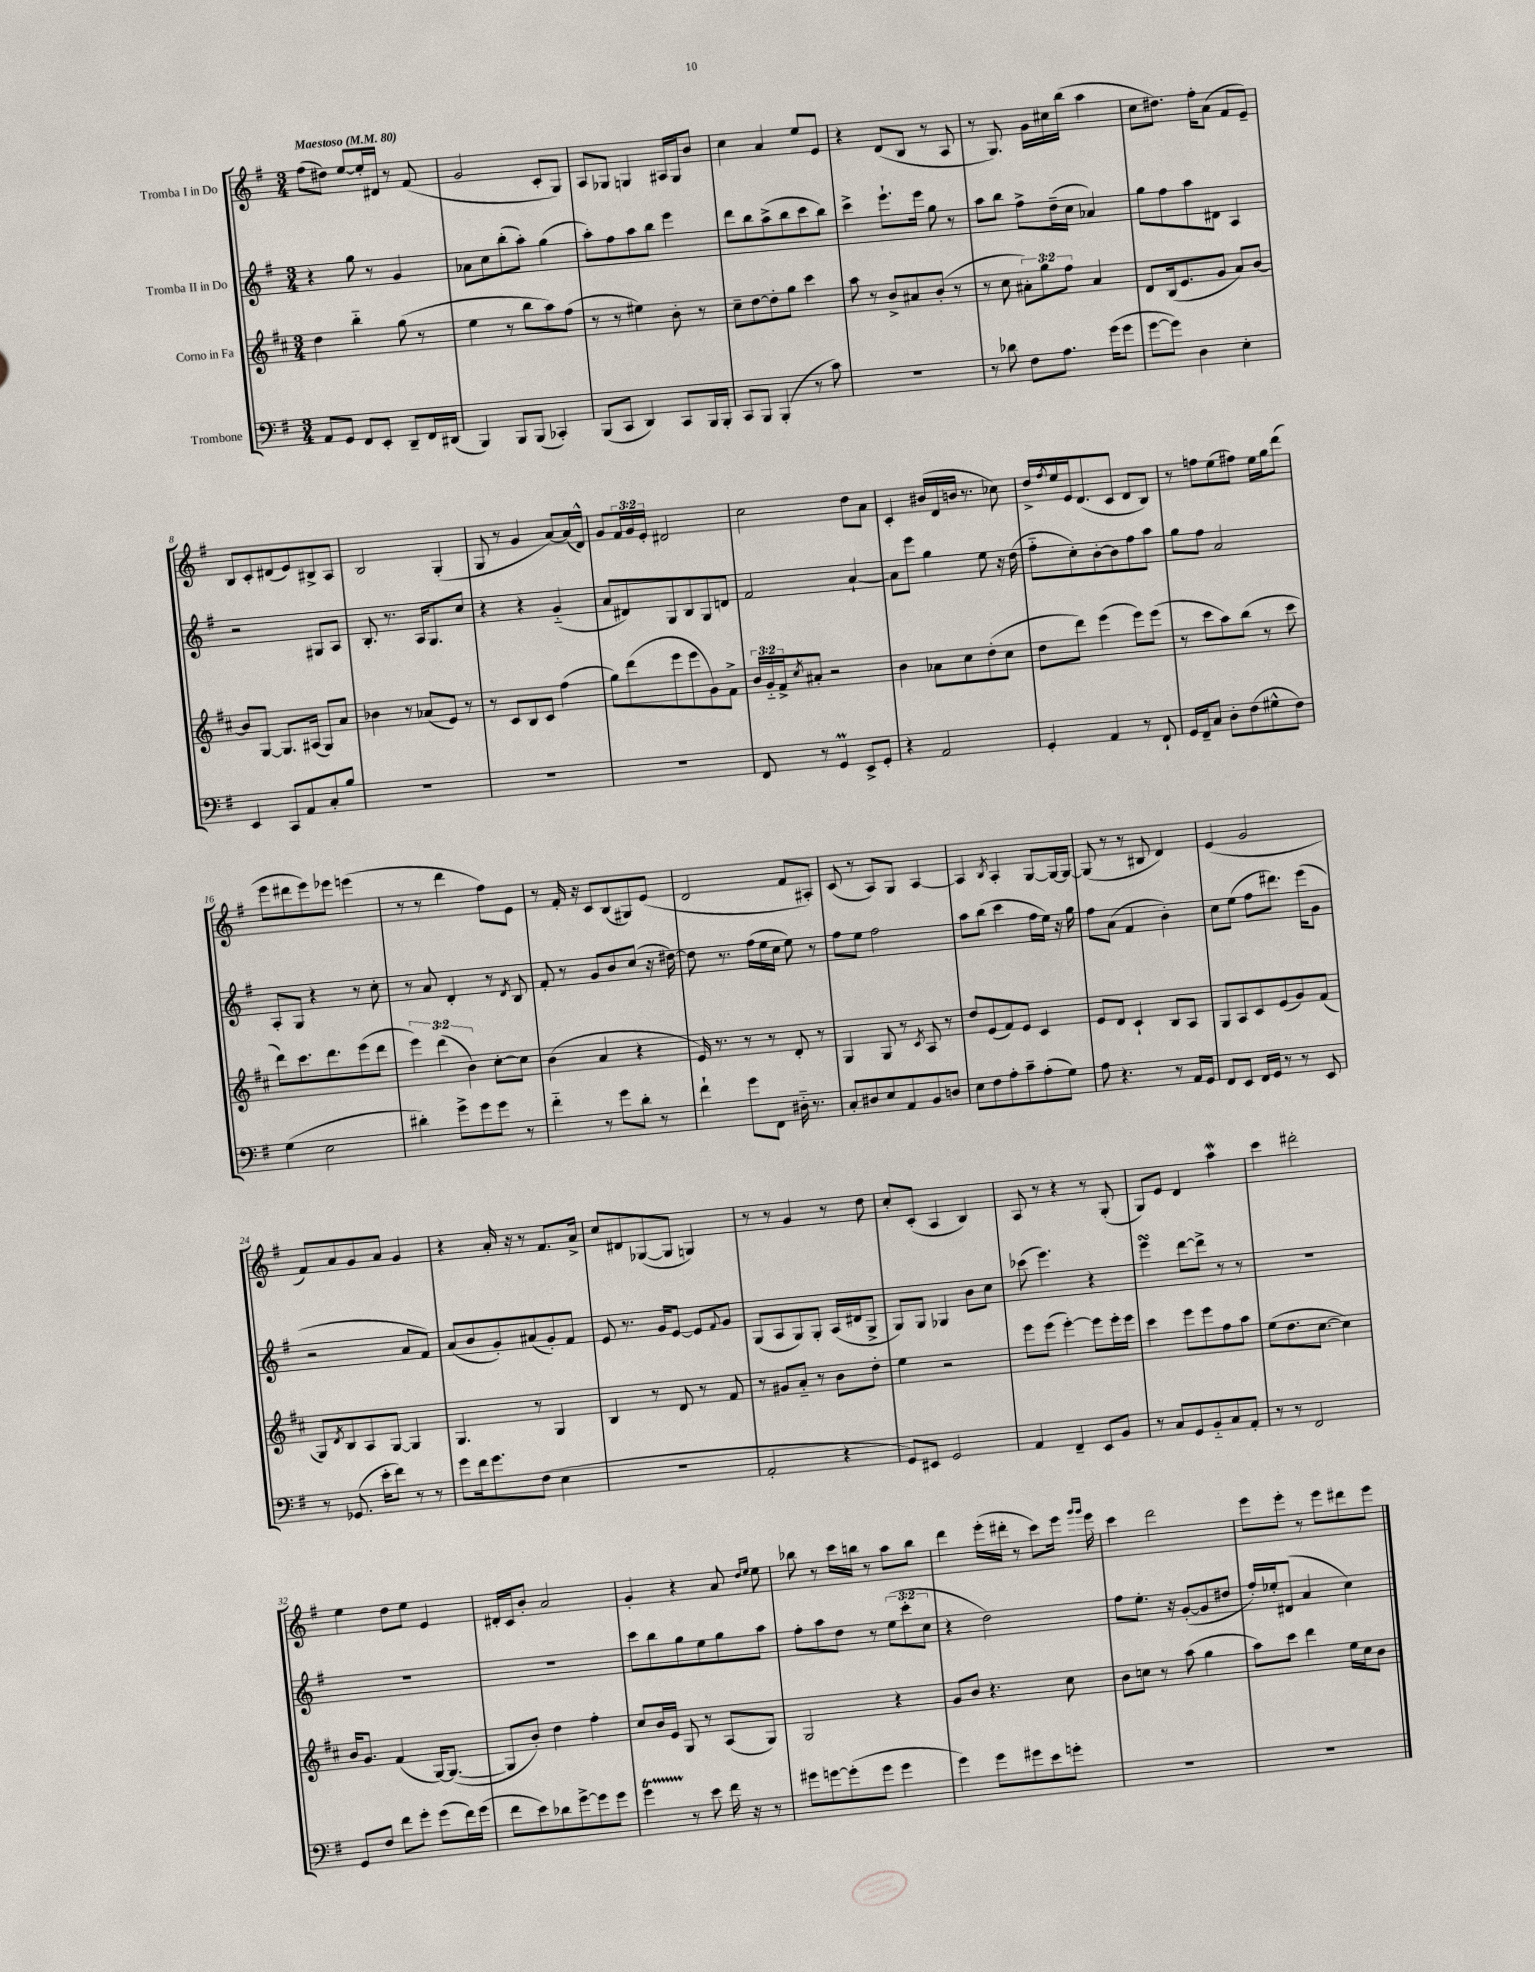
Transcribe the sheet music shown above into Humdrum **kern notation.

**kern	**kern	**kern	**kern
*part4	*part3	*part2	*part1
*staff4	*staff3	*staff2	*staff1
*I"Trombone	*I"Corno in Fa	*I"Tromba II in Do	*I"Tromba I in Do
*clefF4	*clefG2	*clefG2	*clefG2
*k[f#]	*k[f#c#]	*k[f#]	*k[f#]
*M3/4	*M3/4	*M3/4	*M3/4
*MM80	*MM80	*MM80	*MM80
=1	=1	=1	=1
!	!	!	!LO:TX:a:B:t=Maestoso
8AA/L	4dd\	4r	(8ff#\L
8GG/J	.	.	8dd#X\J)
8FF#/L	4bb\	8gg\	[8ee/L
8EE'/J	.	8r	16ee'/L]
.	.	.	16d#X/JJ
8DD~/L	(8gg\	4g/	8r
16FF#/L	8r	.	(8f#/
(16DD#X/JJ	.	.	.
=2	=2	=2	=2
4BBB/)	4ee\	8a-X\L	2g/
.	.	8cc\	.
8BBB/L	8r	(8bb'\	.
(8BBB/J	8bb\L	8aa'\J)	.
4CC-X'/)	8aa\)	(4gg\	8c'/L
.	(8ff#\J	.	8G/J)
=3	=3	=3	=3
(8BBB/L	8r	8aa'\L)	8A/L
8CC/J	8r	8ff#\	8G-X/J
4DD/)	4ee#X\)	8aa\	4Gn/
.	.	8bb\J	.
8CC/L	8b'\	4eee\	16A#X/LL
.	.	.	16G/J
16BBB/L	8r	.	8b/J
16BBB'/JJ	.	.	.
=4	=4	=4	=4
8CC/L	8cc#~\L	8ddd\L	4cc\
8BBB/J	[8dd\	8bb\	.
(4BBB'/	8dd'\]	(8aa^\	4a/
.	8gg\J	8bb\	.
8r	4ccc#\	8ccc\	8ee/L
8c\)	.	8bb\J)	8e/J
=5	=5	=5	=5
2.r	8aa\	4ccc^\	4r
.	8r	.	.
.	8b^/L	8.eee`\L	(8d/L
.	8a#X/	.	8B/J
.	.	16eee\Jk	.
.	(8b'/J	8gg\	8r
.	8r	8r	8A/
=6	=6	=6	=6
8r	8r	8aa\L	8r
8d-X\	8cc#\	8bb\J	8.G/)
8F#\L	12a#X'\L)	8ff#^\L	.
.	.	.	16g\LL
.	12gg\	.	.
8.A\J	.	(16dd~\L	16cc#X\
.	12ff#\J	.	.
.	.	16cc\JJ	(16bb\JJ
.	4a#/	4a-X/)	4aa\
(16g\KL	.	.	.
8g\J	.	.	.
=7	=7	=7	=7
[8g\L	8d/L	8gg\L	8cc\L
8g\J])	(16B/k	8ff#\	8.dd#X\J)
.	8.e/	.	.
4D\	.	8aa\	.
.	.	.	16ff#'\KL
.	8g/J	8d#X\J	(8a\J
4E'\	8a/L)	4A/	8f#/L
.	[8b/J	.	8e~/J)
!!LO:LB:g=z
=8	=8	=8	=8
4EE/	8b/L]	2r	8B/L
.	[8G/J	.	8c'/
8CC/L	8.G/L]	.	(8d#X/
8AA/	.	.	8e/)
.	(16A#X/Jk	.	.
8C'/	8G/L)	8G#X/L	8B#X^/
8B/J	8a/J	8A/J	8A/J
=9	=9	=9	=9
2.r	4b-X\	8.B'/	2B/
.	.	8.r	.
.	8r	.	.
.	(8a-X/L	16A/KL	.
.	.	8.G/	.
.	8e/J)	.	(4G'/
.	8r	8cc/J	.
=10	=10	=10	=10
2.r	8r	4r	8G/
.	8c#/L	.	8r
.	8B/	4r	4g/
.	8c#/J	.	.
.	(4ff#\	(4g/	[8a/L)
.	.	.	(16a/L]
.	.	.	16d^^/JJ)
=11	=11	=11	=11
2.r	8gg\L)	8a/L	8g/L
.	(8ddd\	8d#X/)	24f#/L
.	.	.	24g/
.	.	.	24e'/JJ
.	8eee\	8G/	2d#X/
.	8eee\	8B/	.
.	8g\)	8G/	.
.	8f#^\J	8dn/J	.
=12	=12	=12	=12
8FF#/	24b/LL	2f#/	2cc\
.	24g/	.	.
.	24f#^/J	.	.
.	8qcc#/	.	.
8r	8a#X'/J	.	.
4GGM/	2r	.	.
8EE^/L	.	[4a`/	8dd\L
8GG'/J	.	.	8a\J
=13	=13	=13	=13
4r	4b\	8a\L]	4c'/
.	.	8eee\J	.
2AA/	8a-X\L	4gg\	(16b#X/LL
.	.	.	16d/
.	8cc#\	.	16bn/JJ
.	.	.	8.r
.	(8dd'\	8ee\	.
.	8cc#\J	16r	8cc-X\)
.	.	(16dd\	.
=14	=14	=14	=14
4GG'/	8dd\L	8ff#\L	16dd^/LL
.	.	.	8qff#/
.	.	.	16ee/
.	8ddd\J)	8cc'\)	16e/J
.	.	.	(8.d/
4AA/	(4eee\	[8b'\	.
.	.	8b\]	8c/J
8r	8eee\L)	8ff#\	8d/L
8FF#`/	(8eee\J	8aa\J	8B/J)
=15	=15	=15	=15
16GG/LL	8r	8gg\L	8r
16FF#~/J	.	.	.
8C/J	8ccc#\L	8ff#\J	8ffn\L
8D'\L	8aa\)	2a/	(8ee\
(8F#\	(8bb\J	.	8ff#X\J)
8G#X^^\	8r	.	16ee\LL
.	.	.	16gg\J
8F#\J)	8ccc#\	.	(8ddd\J
!!LO:LB:g=z
=16	=16	=16	=16
(4G\	8ddd\L)	8A'/L	8eee\L
.	8.ccc#\	8G/J	8ddd#X\
2E\	.	4r	8eee\)
.	8.ddd\	.	.
.	.	.	8eee-X\J
.	(8eee\	8r	(4eeen\
.	8ddd\J	8cc'\	.
=17	=17	=17	=17
4d#X'\)	6eee\)	8r	8r
.	.	8a/	8r
.	(6ddd\	.	.
8g^\L	.	4d'/	4ddd\
.	6b\)	.	.
8g\	.	.	.
8g\J	[8cc#'\L	8r	8ff#\L)
.	.	8qd/	.
8r	8cc#\J]	8B/	8e\J
=18	=18	=18	=18
4f#\	(4b\	8f#'/	8r
.	.	8r	16f#'/
.	.	.	16r
8r	4a/	8g/L	8c/L
8g\L	.	8b/	(8B/
8d'\J	4r	(8cc/J	8G#X/)
8r	.	16r	(8e/J
.	.	[16dd#X\)	.
=19	=19	=19	=19
4f#`\	16e/)	8dd#\]	2d/
.	8.r	.	.
.	.	8.r	.
8g\L	8r	.	.
.	.	(16ff#\LL	.
8FF#\J	8r	16ee\	.
.	.	16cc\JJ	.
16D#X\	8d'/	8ee\)	8f#/L
8.r	.	.	.
.	8r	8r	8A#X'/J)
=20	=20	=20	=20
8C'/L	4G/	8ff#\L	(8c/
8D#X/	.	8ee\J	8r
8E/	8G/	2ff#\	8A/L)
8AA/	8r	.	8G/J
.	8qc#/	.	.
8BB/	8A/	.	[4A/
8Dn/J	8r	.	.
=21	=21	=21	=21
8E\L	8dd/L	8aa\L	4A/]
8F#\	(8e/	(8bb\J	.
.	.	.	8qB/
8A'\	8f#/)	4ccc\	4A'/
8c~\	8e/J	.	.
(8A'\	4c#/	16ff#\LL	[8G/L
.	.	16ee\JJ)	.
8G\J)	.	16r	16G/L_
.	.	16gg\	16G/JJ_
=22	=22	=22	=22
8A\	8e/L	8ff#\L	(8G/]
4.r	8d/J	(8a\J	8r
.	4c#`/	4f#/	8r
.	.	.	8B#X/
8r	8B/L	4b'\)	4d/)
16AA/LL	8A/J	.	.
16GG/JJ	.	.	.
=23	=23	=23	=23
8FF#/L	8G/L	8cc\L	(4e/
8EE/J	8A/	(8ee\J	.
16FF#/LL	8c#/	8ff#\L	2g/
16GG/JJ	.	.	.
8r	(8e/	8.ddd#X\J)	.
8r	8g/)	.	.
.	.	(16eee\KL	.
8EE/	(8f#/J	8g\J	.
!!LO:LB:g=z
=24	=24	=24	=24
8r	8G/L)	2r	8f#/L)
.	8qd/	.	.
(8.GG-X/	8B/	.	8a/
.	8A/	.	8g/
16e'\KL	.	.	.
8f#\J)	[8G/J	.	8a/J
8r	4G/]	8a/L	4g/
8r	.	8f#/J)	.
=25	=25	=25	=25
8g\L	4.G/	(8a/L	4r
16f#\k	.	8b/	.
8.g\	.	.	.
.	.	8g'/)	16a'/
.	.	.	16r
(8F#\J	8r	(8a#X/	8r
4E\	4G/	8g'/)	8.f#/L
.	.	8f#/J	.
.	.	.	16a^/Jk
=26	=26	=26	=26
2.r	4B/	8e/	8cc/L
.	.	8.r	8d#X/
.	8r	.	([8G-X/
.	.	16g/KL	.
.	8d/	[8e/J	8G-/J]
.	8r	8e/L]	4Gn/)
.	.	8qqf#/	.
.	8f#/	8g/J	.
=27	=27	=27	=27
2AA'/	8r	(8G/L	8r
.	8g#X/L	8A/	8r
.	8a/J	8G/)	4g/
.	8r	8G'/J	.
4r	8b\L	(16A/LL	8r
.	.	16d#X/J	.
.	8dd'\J	8G^/J	8dd\
=28	=28	=28	=28
8GG/L)	4ee\	8G/L)	8cc'/L
8EE#X/J	.	8G/J	(8c'/J
2GG/	2r	4G-X/	4A/
.	.	8b\L	4B/)
.	.	8cc\J	.
=29	=29	=29	=29
4AA/	8eee\L	(8ccc-X\	8A/
.	(8eee\J	4.eee\)	8r
4FF#~/	[4eee'\)	.	4r
8EE/L	8eee\L]	4r	8r
8BB/J	16eee'\L	.	(8G'/
.	16eee\JJ	.	.
=30	=30	=30	=30
8r	4ccc#\	4eeesSSS\	8G/L)
8C/L	.	.	8e/J
8GG/	8eee\L	[8ddd\L	4d/
8BB/	8eee\	8ddd^\J]	.
8C/	8ff#\	8r	4aaW\
8AA'/J	8aa\J	8r	.
=31	=31	=31	=31
8r	(8ee\L	2.r	4ccc\
8r	8.dd\	.	.
2FF#/	.	.	2ddd#X'\
.	[8.cc#\J	.	.
.	4cc#\])	.	.
!!LO:LB:g=z
=32	=32	=32	=32
8GG/L	16b/KL	2.r	4ee\
.	8.g/J	.	.
8F#/J	.	.	.
8f#\L	(4f#/	.	8dd\L
8g'\J	.	.	8ee\J
(8g\L	[16G/KL)	.	4e/
.	(8.G/J_	.	.
16f#\L)	.	.	.
(16g\JJ	.	.	.
=33	=33	=33	=33
8f#\L	8G/L]	2.r	16d#X'/LL
.	.	.	16c/J
8e\)	8b'/J)	.	8b'/J
8d-X\	4dd\	.	2a/
[8g^\	.	.	.
8g\]	4ff#'\	.	.
8g\J	.	.	.
=34	=34	=34	=34
4gT\	8cc#/L	8ccc\L	4g'/
.	16b/L	8bb\	.
.	16e/JJ	.	.
8r	8G/	8gg\	4r
8e\	8r	8ee\	.
16f#\	(8A/L	8gg\	8a/
16r	.	.	.
.	.	.	16qqdd/LL
.	.	.	16qqee/JJ
8r	8G/J)	8aa\J	8ee\
=35	=35	=35	=35
8g#X\L	2G/	8ff#'\L	8bb-X\
[8gn\	.	8aa\	8r
(8g'\]	.	8dd\J	16ccc\LL
.	.	.	16bbn\JJ
8g\J	.	8r	8r
4g\	4r	(12ee\L	8aa\L
.	.	12ccc'\	.
.	.	.	8bb\J
.	.	12cc\J	.
=36	=36	=36	=36
4g\)	8g/L	4r	4ddd\
.	8b/J	.	.
8g\L	4.r	2dd\)	(16eee'\LL
.	.	.	16ddd#X'\JJ
8g#X\	.	.	8r
8e\	.	.	8ccc\L)
8gn'\J	8cc#\	.	16eee\Jk
.	.	.	16qqggg/LL
.	.	.	16qqggg/JJ
.	.	.	16eee\
=37	=37	=37	=37
2.r	8b\L	8ff#\L	4ccc\
.	8ccn\J	8.ee'\J	.
.	8r	.	2ddd\
.	.	16r	.
.	(8aa\	([8g'/L	.
.	4gg\	8g/]	.
.	.	8dd#X/J	.
=38	=38	=38	=38
2.r	8aa\L)	16ff#'/LL)	8eee\L
.	.	16ee-X'/J	.
.	8ccc#\J	(8d#X/J	8eee'\J
.	4ddd\	4a/	8r
.	.	.	8eee\L
.	16ee\LL	4cc\)	8ddd#X\
.	16cc#\J	.	.
.	8b\J	.	8eee\J
==	==	==	==
*-	*-	*-	*-
